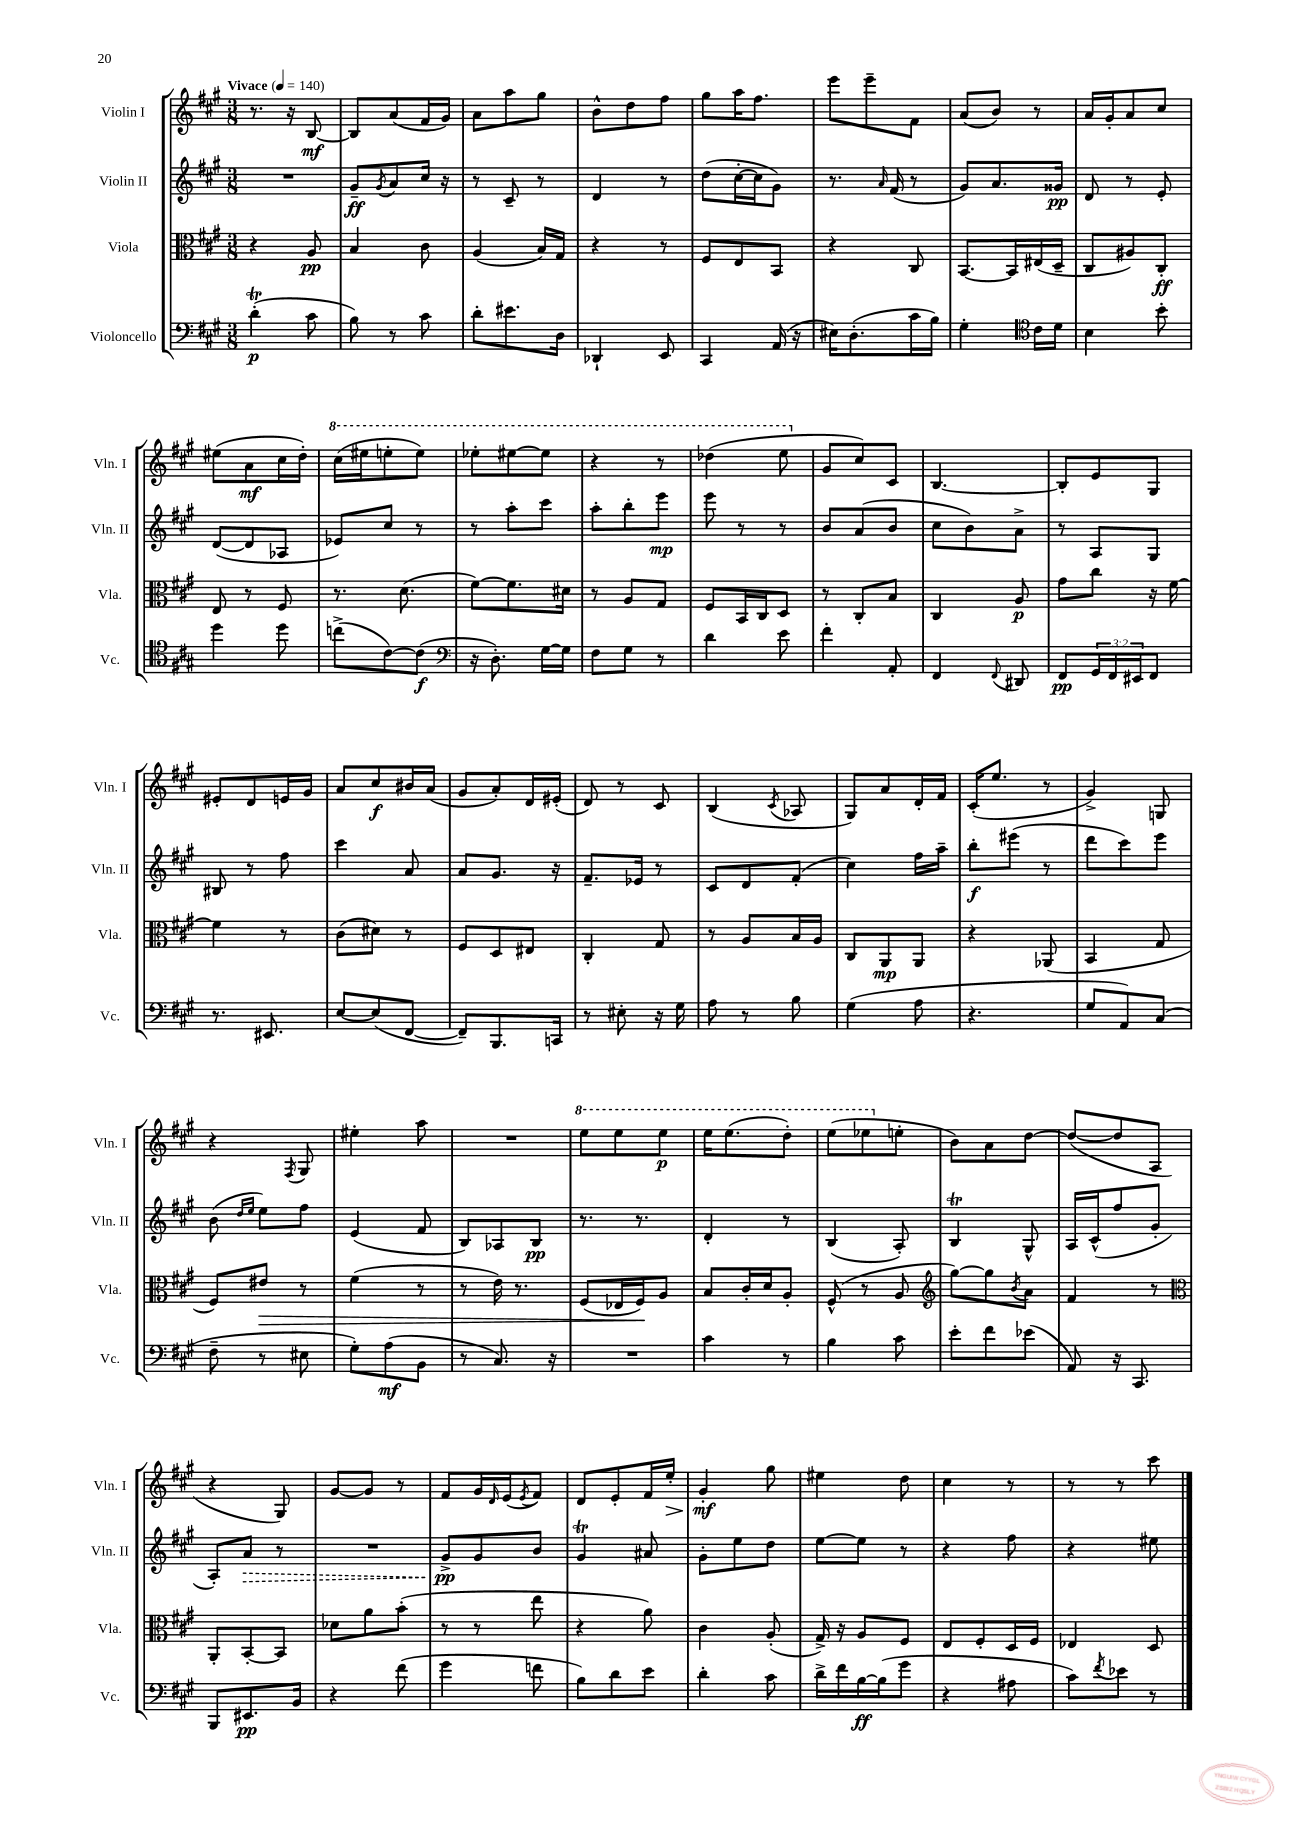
<<
\new StaffGroup <<
\new Staff = "s0" \with { instrumentName = "Violin I" shortInstrumentName = "Vln. I" } {
    \clef treble \key a \major \numericTimeSignature \time 3/8 \tempo "Vivace" 4 = 140
    r8. r16 b8~\mf |
    b8 a'8( fis'16 gis'16) |
    a'8 a''8 gis''8 |
    b'8-^ d''8 fis''8 |
    gis''8 a''16 fis''8. |
    e'''8 e'''8-- fis'8 |
    a'8( b'8) r8 |
    a'16 gis'16-. a'8 cis''8 |
    eis''8( a'8\mf cis''16 d''16-.) |
    \ottava #1 cis'''16( eis'''16 e'''8-. e'''8) |
    ees'''8-. eis'''8~ eis'''8 |
    r4 r8 |
    des'''4( e'''8 \ottava #0 |
    gis'8 cis''8) cis'8 |
    b4.~ |
    b8-. e'8 gis8 |
    eis'8-. d'8 e'16 gis'16 |
    a'8 cis''8\f bis'16 a'16( |
    gis'8 a'8-.) d'16 eis'16-.( |
    d'8) r8 cis'8 |
    b4( \acciaccatura { cis'8 } aes8 |
    gis8) a'8 d'16-. fis'16 |
    cis'16-.( e''8. r8 |
    gis'4->) g8 |
    r4 \acciaccatura { fis8 } gis8 |
    eis''4-. a''8 |
    R4. |
    \ottava #1 e'''8 e'''8 e'''8\p |
    e'''16 e'''8.( d'''8-.) |
    e'''8( ees'''8 \ottava #0 e''!8-. |
    b'8) a'8 d''8~ |
    d''8~( d''8 a8 |
    r4 gis8) |
    gis'8~ gis'8 r8 |
    fis'8 gis'16 \grace { d'16 } e'16( \acciaccatura { e'8 } fis'8) |
    d'8 e'8-. fis'16 e''16-.\> |
    gis'4-.\mf\! gis''8 |
    eis''4 d''8 |
    cis''4 r8 |
    r8 r8 cis'''8 \bar "|." |
}
\new Staff = "s1" \with { instrumentName = "Violin II" shortInstrumentName = "Vln. II" } {
    \clef treble \key a \major \numericTimeSignature \time 3/8
    R4. |
    gis'8--\ff \acciaccatura { gis'8 } a'8 cis''16 r16 |
    r8 cis'8-- r8 |
    d'4 r8 |
    d''8( cis''16~-. cis''16 gis'8) |
    r8. \grace { a'16 } fis'16( r8 |
    gis'8) a'8. gisis'16\pp |
    d'8 r8 e'8-. |
    d'8~( d'8 aes8 |
    ees'8) cis''8 r8 |
    r8 a''8-. cis'''8 |
    a''8-. b''8-. e'''8\mp |
    e'''8 r8 r8 |
    b'8 a'8( b'8 |
    cis''8 b'8) a'8-> |
    r8 a8 gis8 |
    bis8 r8 fis''8 |
    cis'''4 a'8 |
    a'8 gis'8. r16 |
    fis'8.-- ees'16 r8 |
    cis'8 d'8 fis'8-.( |
    cis''4) fis''16 a''16-- |
    b''8-.\f eis'''8( r8 |
    d'''8 cis'''8) e'''8 |
    b'8( \grace { d''16 e''16 } e''8) fis''8 |
    e'4( fis'8 |
    b8) aes8 b8\pp |
    r8. r8. |
    d'4-. r8 |
    b4( a8-.) |
    b4\trill gis8-^ |
    a16 cis'16-^( fis''8 gis'8-. |
    a8-.) \once \override Hairpin.style = #'dashed-line a'8\> r8 |
    R4. |
    gis'8->\pp\! gis'8 b'8 |
    gis'4\trill ais'8 |
    gis'8-. e''8 d''8 |
    e''8~ e''8 r8 |
    r4 fis''8 |
    r4 eis''8 \bar "|." |
}
\new Staff = "s2" \with { instrumentName = "Viola" shortInstrumentName = "Vla." } {
    \clef alto \key a \major \numericTimeSignature \time 3/8
    r4 a8\pp |
    b4 cis'8 |
    a4( b16) gis16 |
    r4 r8 |
    fis8 e8 b,8 |
    r4 cis8 |
    b,8.~ b,16 eis16( d16-- |
    cis8 ais8) cis8-.\ff |
    e8 r8 fis8 |
    r8. d'8.( |
    fis'8~) fis'8. dis'16 |
    r8 a8 gis8 |
    fis8 b,16 cis16 d8 |
    r8 cis8-. b8 |
    cis4 a8\p |
    gis'8 cis''8 r16 fis'16~ |
    fis'4 r8 |
    cis'8( dis'8) r8 |
    fis8 d8 eis8 |
    cis4-. gis8 |
    r8 a8 b16 a16 |
    cis8 a,8\mp a,8 |
    r4 aes,8( |
    b,4 gis8 |
    fis8) eis'8\> r8 |
    fis'4( r8 |
    r8 e'16) r8. |
    fis8( ees16 fis16\!) a8 |
    b8 cis'16-. d'16 a8-. |
    fis8-^( r8 a8 |
    \clef treble gis''8~) gis''8 \acciaccatura { b'8 } a'8 |
    fis'4 r8 |
    \clef alto a,8-. b,8~-. b,8 |
    des'8 a'8 b'8-.( |
    r8 r8 e''8 |
    r4 a'8) |
    cis'4 a8-.( |
    gis16->) r16 a8 fis8 |
    e8 fis8-. d16 fis16 |
    ees4 d8 \bar "|." |
}
\new Staff = "s3" \with { instrumentName = "Violoncello" shortInstrumentName = "Vc." } {
    \clef bass \key a \major \numericTimeSignature \time 3/8 \override Staff.TupletNumber.text = #tuplet-number::calc-fraction-text
    d'4-.\trill\p( cis'8 |
    b8) r8 cis'8 |
    d'8-. eis'8. d16 |
    des,4-! e,8 |
    cis,4 a,16( r16 |
    eis16) d8.-.( cis'16 b16) |
    gis4-. \clef tenor cis'16 d'16 |
    b4 b'8-. |
    d''4 d''8 |
    c''8->( cis'8~) cis'8\f( |
    \clef bass r16 d8.-.) gis16~ gis16 |
    fis8 gis8 r8 |
    d'4 e'8 |
    fis'4-. a,8-. |
    fis,4 \appoggiatura { fis,8 } dis,8 |
    fis,8\pp \tuplet 3/2 { gis,16 fis,16 eis,16 } fis,8 |
    r8. eis,8. |
    e8~ e8( fis,8~ |
    fis,8--) b,,8. c,16 |
    r8 eis8-. r16 gis16 |
    a8 r8 b8 |
    gis4( a8 |
    r4. |
    gis8 a,8) cis8( |
    fis8-- r8 eis8 |
    gis8-.) a8\mf( b,8 |
    r8 cis8.) r16 |
    R4. |
    cis'4 r8 |
    b4 cis'8 |
    e'8-. fis'8 ees'8( |
    a,8) r16 cis,8. |
    b,,8 eis,8.\pp b,16 |
    r4 fis'8( |
    gis'4 f'8 |
    b8) d'8 e'8 |
    d'4-. cis'8 |
    d'16-> fis'16 b16~\ff b16( gis'8 |
    r4 ais8 |
    cis'8) \acciaccatura { fis'8 } ees'8 r8 \bar "|." |
}
>>
>>
\layout { \context { \Score \remove "Bar_number_engraver" } }
